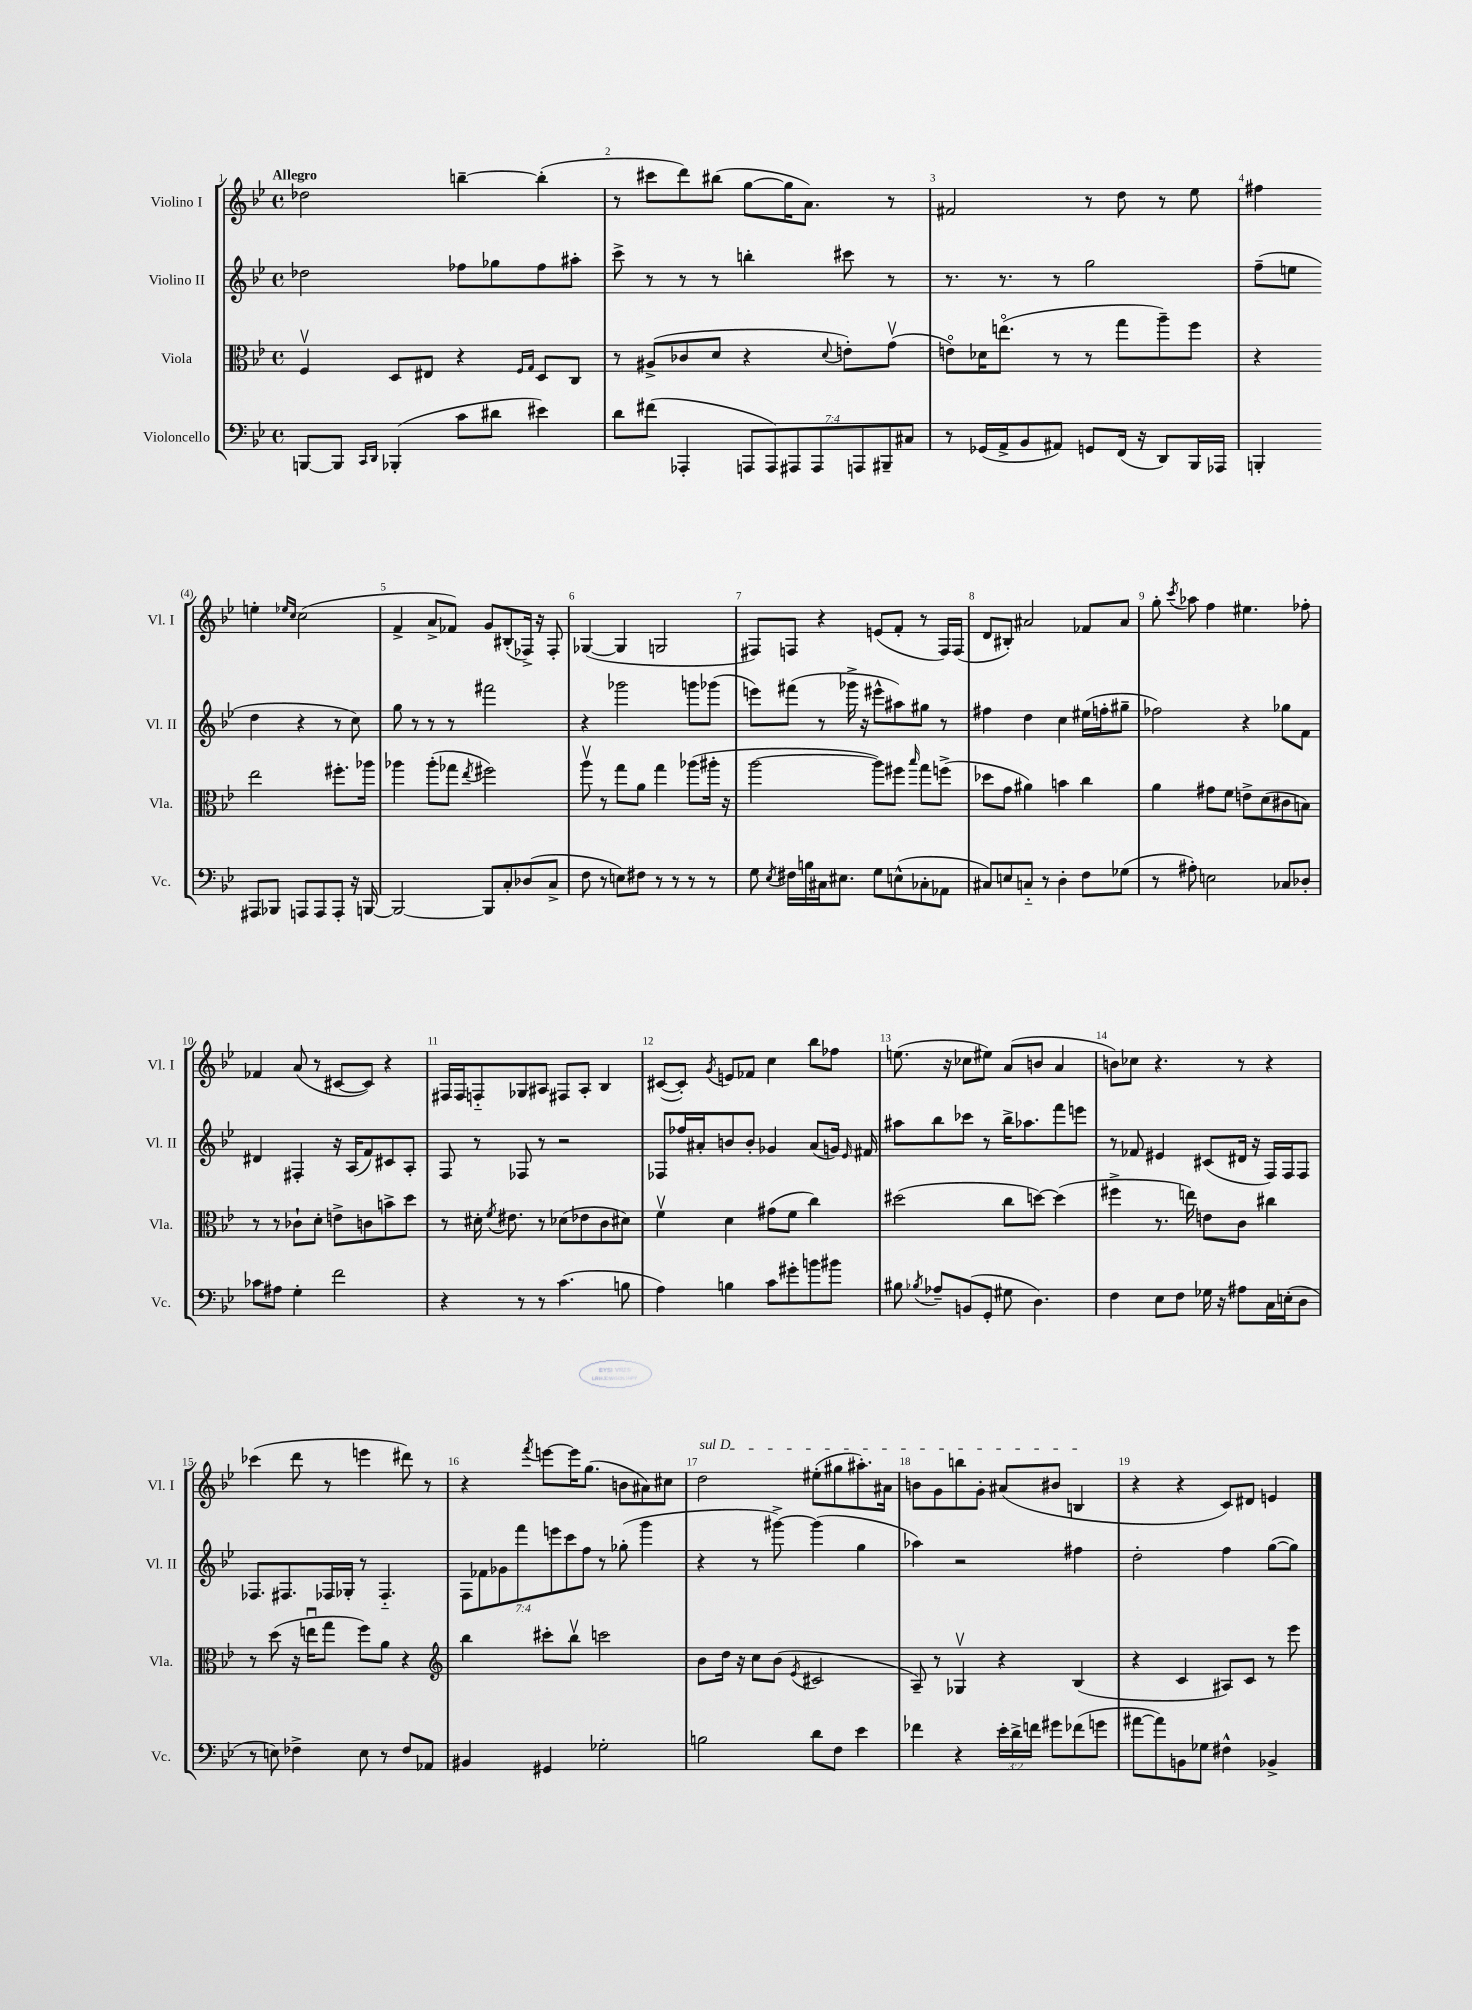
<<
\new StaffGroup <<
\new Staff = "s0" \with { instrumentName = "Violino I" shortInstrumentName = "Vl. I" } {
    \clef treble \key bes \major \defaultTimeSignature \time 4/4 \tempo "Allegro"
    \autoBeamOff des''2 b''4~-- b''4-.( |
    r8 cis'''8[ d'''8) bis''8]( g''8[~ g''16 a'8.]) r8 |
    fis'2 r8 d''8 r8 ees''8 |
    fis''4 e''4-. \grace { ees''16[ c''16] } c''2( |
    f'4-> a'8[-> fes'8]) g'8[ bis8-.( fes16]->) r16 fes8-. |
    ges4~( ges4 g2 |
    fis8[) f8] r4 e'8[( f'8]-. r8 f16[) f16]( |
    d'8[ bis8]-.) ais'2 fes'8[ ais'8] |
    g''8-. \acciaccatura { c'''8 } aes''8 f''4 eis''4. fes''8-. |
    fes'4 a'8( r8 cis'8[~ cis'8]) r4 |
    fis16[ fis16 f8-_ ges8 ais8] fis8[ ais8]-. bes4 |
    cis'8[~( cis'8]-.) \acciaccatura { g'8 } e'8[ fes'8] c''4 bes''8[ fes''8] |
    e''8.( r16 ces''8[ eis''8]) a'8[( b'8] a'4 |
    b'8[) ces''8] r4. r8 r4 |
    ces'''4( d'''8 r8 e'''4 dis'''8) r8 |
    r4 \acciaccatura { f'''8 } e'''8[~ e'''16 g''8.]( b'8[ ais'8) cis''8] |
    \once \override TextSpanner.bound-details.left.text = \markup { \italic "sul D" } d''2\startTextSpan eis''8[-.( gis''8 ais''8.-.) ais'16] |
    b'8[ g'8 b''8 g'8]-. ais'8[( bis'8] b4\stopTextSpan |
    r4 r4 c'8[) dis'8] e'4 \bar "|." |
}
\new Staff = "s1" \with { instrumentName = "Violino II" shortInstrumentName = "Vl. II" } {
    \clef treble \key bes \major \defaultTimeSignature \time 4/4 \override Staff.TupletNumber.text = #tuplet-number::calc-fraction-text
    \autoBeamOff des''2 fes''8[ ges''8 fes''8 ais''8]-. |
    c'''8-> r8 r8 r8 b''4-. cis'''8 r8 |
    r8. r8. r8 g''2 |
    f''8[--( e''8] d''4 r4 r8 c''8) |
    g''8 r8 r8 r8 fis'''2 |
    r4 ges'''2 g'''8[ ges'''8]( |
    e'''8[) fis'''8]( r8 ges'''16-> r16 eis'''8[-^ ais''8) gis''8] r8 |
    fis''4 d''4 c''4 eis''16[( f''16-. gis''8]-- |
    fes''2) r4 ges''8[ f'8] |
    dis'4 fis4-. r16 a16[( f'8) cis'8 a8]-. |
    f8 r8 fes8 r8 r2 |
    fes8[ fes''16 ais'16-. b'8 b'8]-. ges'4 ais'8[( g'16]) \grace { ees'16 } fis'16 |
    ais''8[ bes''8 ces'''8] r8 bes''16[-> aes''8. f'''8 e'''8] |
    r8 fes'8 eis'4 cis'8[( dis'16] r16 f16[) f16 f8] |
    fes8.[ fis8. fes16 ges16]-. r8 fes4.-_ |
    \tuplet 7/4 { f8[ fes'8 ges'8 f'''8 e'''8 c'''8 f''8] } r8 ges''8-.( g'''4 |
    r4 r8 gis'''8~->) gis'''4( g''4 |
    aes''4) r2 fis''4 |
    d''2-. f''4 g''8[~( g''8]) \bar "|." |
}
\new Staff = "s2" \with { instrumentName = "Viola" shortInstrumentName = "Vla." } {
    \clef alto \key bes \major \defaultTimeSignature \time 4/4
    \autoBeamOff f4\upbow d8[ eis8] r4 \grace { f16[ g16] } d8[ c8] |
    r8 ais8[->( ces'8 d'8] r4 \appoggiatura { d'8 } e'8[-.) g'8]\upbow( |
    e'8[\flageolet) des'16 e''8.]\flageolet( r8 r8 g''8[ a''8--) f''8] |
    r4 ees''2 fis''8.[-. aes''16] |
    aes''4 aes''8[-.( ges''8] \acciaccatura { ees''8 } fis''2) |
    a''8\upbow r8 g''8[ a'8] g''4 aes''8[( ais''16]-. r16 |
    a''2~ a''8[) fis''8] \grace { bes''16 } g''8[ f''8]->( |
    des''8[ g'8] ais'4) b'4 c''4 |
    a'4 gis'8[ f'8] e'8[-> d'8( cis'8 b8]) |
    r8 r8 ces'8[-! d'8]-. e'8[-> c'8 b'8-> d''8] |
    r8 dis'16-. \acciaccatura { f'8 } eis'8. r8 des'8[( ees'8 c'8 dis'8]) |
    f'4\upbow d'4 gis'8[( f'8] c''4) |
    dis''2( c''8[ d''8]~) d''4( |
    fis''4-> r8. e''16) e'8[ c'8] cis''4 |
    r8 d''8( r16 e''16[\downbow g''8] f''8[) a'8] r4 |
    \clef treble bes''4 cis'''8[-. bes''8]\upbow c'''2 |
    bes'8[ d''16] r16 c''8[ bes'8]( \acciaccatura { ees'8 } cis'2 |
    a8--) r8 ges4\upbow r4 bes4( |
    r4 c'4 ais8[) c'8] r8 ees'''8 \bar "|." |
}
\new Staff = "s3" \with { instrumentName = "Violoncello" shortInstrumentName = "Vc." } {
    \clef bass \key bes \major \defaultTimeSignature \time 4/4 \override Staff.TupletNumber.text = #tuplet-number::calc-fraction-text
    \autoBeamOff b,,8[~ b,,8] \grace { c,16[ d,16] } bes,,4-.( c'8[ dis'8] eis'4) |
    d'8[ fis'8]( aes,,4-. \tuplet 7/4 { a,,8[ a,,8) ais,,8 ais,,8 a,,8 bis,,8-- cis8] } |
    r8 ges,16[( a,16-> bes,8 ais,8]) g,8[ f,16]( r16 d,8[) bes,,16 aes,,16] |
    b,,4-. ais,,8[ bes,,8] a,,8[ a,,8 a,,8]-. r16 b,,16~ |
    b,,2~ b,,8[ c8-. des8( c8]-> |
    f8 r8 e8[) fis8] r8 r8 r8 r8 |
    g8 \acciaccatura { ees8 } fis16[ b16 cis16 eis8.] g8[ e8-^( ces8-. aes,8] |
    cis8[) e8 c8]-_ r8 d4-. f8[ ges8]( |
    r8 ais8-.) e2 ces8[ des8]-. |
    ces'8[ ais8] g4-. f'2 |
    r4 r8 r8 c'4.( b8 |
    a4) b4 c'8[ gis'8-. b'8 bis'8] |
    bis8 \acciaccatura { bes8 } aes8[-- b,8( g,8]-. gis8 d4.) |
    f4 ees8[ f8] ges16 r16 ais8[ c16 e16-.( d8] |
    r8 e8) fes4-> e8 r8 fes8[ aes,8] |
    bis,4 gis,4 ges2-. |
    b2 d'8[ f8] ees'4 |
    fes'4 r4 \tuplet 3/2 { ees'16[-. d'16-> f'16] } gis'8[ fes'8( g'8] |
    ais'8[~ ais'8) b,8 ges8] fis4-^ bes,4-> \bar "|." |
}
>>
>>
\layout { \context { \Score \override BarNumber.break-visibility = ##(#f #t #t) barNumberVisibility = #all-bar-numbers-visible } }
